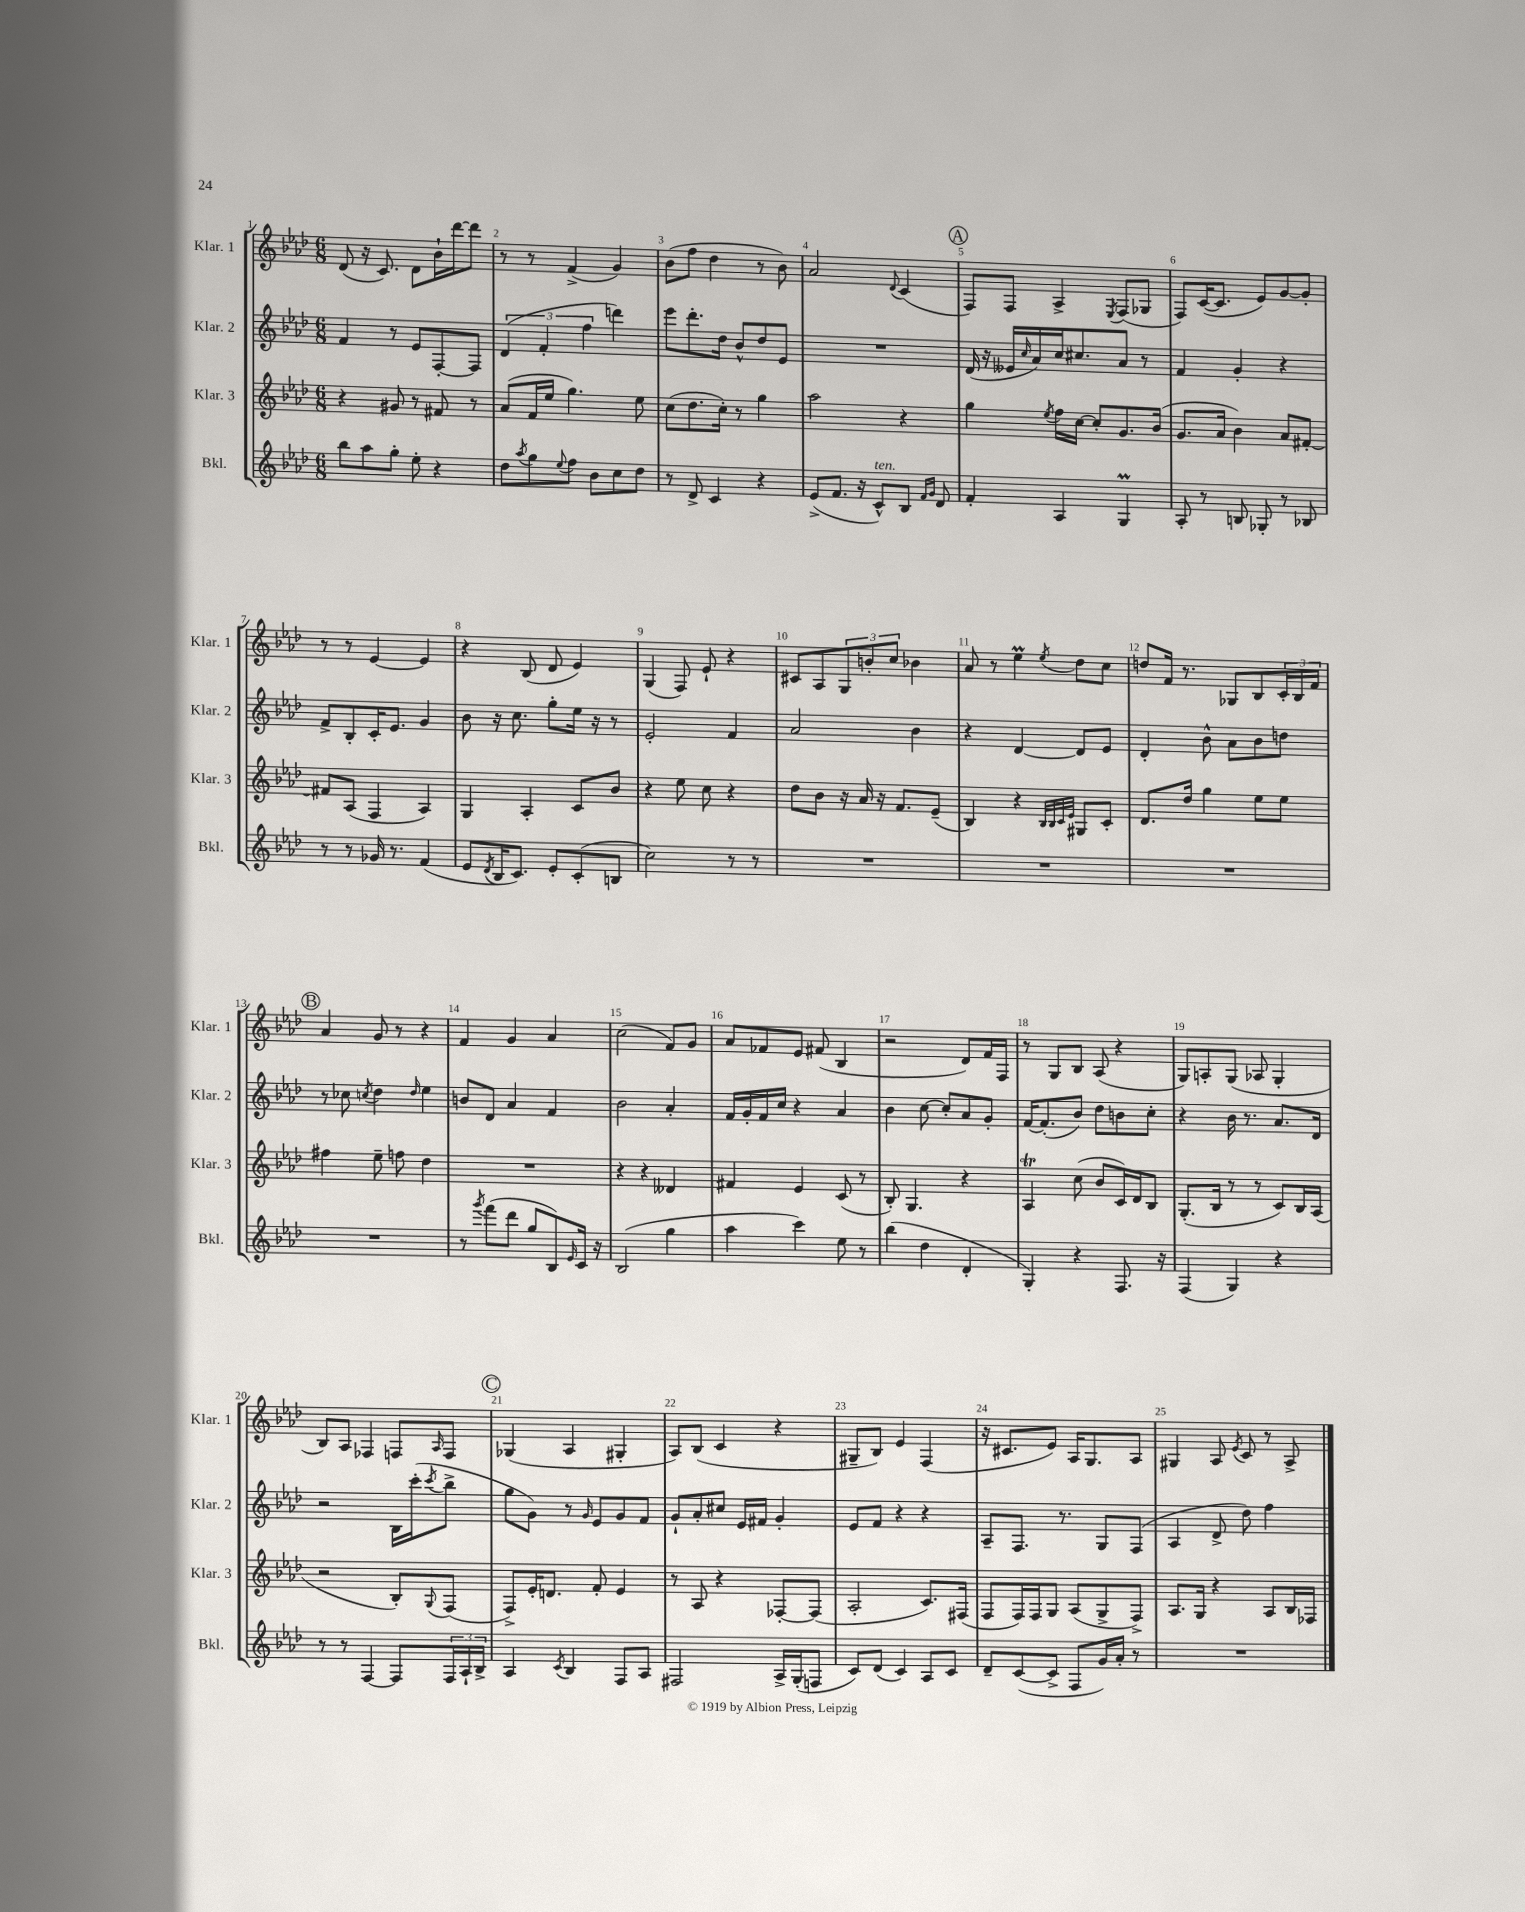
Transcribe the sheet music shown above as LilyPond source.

<<
\new StaffGroup <<
\new Staff = "s0" \with { instrumentName = "Klar. 1" shortInstrumentName = "Klar. 1" } {
    \clef treble \key aes \major \numericTimeSignature \time 6/8
    des'8( r16 c'8.) des'8 bes'16-! des'''16~ des'''8 |
    r8 r8 f'4->( g'4) |
    bes'8( f''8 des''4 r8 bes'8) |
    aes'2 \appoggiatura { des'8 } c'4( |
    \mark \markup { \circle "A" } f8) f8 aes4-> \acciaccatura { ees8 } f8( ges8 |
    f8) c'16~( c'8. ees'8) g'8~ g'8-. |
    r8 r8 ees'4~ ees'4 |
    r4 bes8( des'8 ees'4) |
    g4( f8) ees'8-! r4 |
    cis'8 aes8 \tuplet 3/2 { g8 b'8-. c''8 } bes'4 |
    aes'8 r8 ees''4\prall \acciaccatura { ees''8 } des''8 c''8 |
    d''8 f'16 r8. ges8 bes8 \tuplet 3/2 { c'16-. bes16 f'16 } |
    \mark \markup { \circle "B" } aes'4 g'8 r8 r4 |
    f'4 g'4 aes'4 |
    c''2( f'8) g'8 |
    aes'8 fes'8 ees'8 fis'8( bes4 |
    r2 des'8) f'16 f16 |
    r8 g8 bes8 aes8( r4 |
    g8) a8-. g8( aes8 g4-. |
    bes8) aes8 fes4 f8 \grace { aes16 } f8 |
    \mark \markup { \circle "C" } ges4( aes4 gis4-. |
    aes8) bes8( c'4 r4 |
    gis8-- bes8) ees'4 f4( |
    r16 cis'8. ees'8) aes16 g8. aes8 |
    gis4 aes8 \acciaccatura { ees'8 } c'8 r8 aes8-> \bar "|." |
}
\new Staff = "s1" \with { instrumentName = "Klar. 2" shortInstrumentName = "Klar. 2" } {
    \clef treble \key aes \major \numericTimeSignature \time 6/8
    f'4 r8 ees'8 f8~-. f8 |
    \tuplet 3/2 { des'4( f'4-. f''4 } d'''4) |
    ees'''8 des'''8.-. des''16 bes'8-^ des''8 ees'8 |
    R2. |
    \mark \markup { \circle "A" } des'16( r16 eeses'16 \grace { c''16 } aes'16) c''16 cis''8. aes'8 r8 |
    f'4 g'4-. r4 |
    f'8-> bes8-. c'16-. ees'8. g'4 |
    bes'8 r16 c''8. g''8-. ees''16 r16 r8 |
    ees'2-. f'4 |
    aes'2 bes'4 |
    r4 des'4~ des'8 ees'8 |
    des'4-. bes'8-^ aes'8 bes'8 d''8 |
    \mark \markup { \circle "B" } r8 ces''8 \acciaccatura { c''8 } des''4 \grace { des''16 } ees''4 |
    b'8 des'8 aes'4 f'4 |
    bes'2 aes'4-. |
    f'16 g'16-. f'16 c''16 r4 aes'4 |
    bes'4 c''8~ c''8-. aes'8 g'8-. |
    f'16~ f'8.-.( bes'8) des''8 b'8 c''8-. |
    r4 bes'16 r8. aes'8. des'16 |
    r2 bes16 c'''16-.( \acciaccatura { c'''8 } bes''8-> |
    \mark \markup { \circle "C" } g''8 g'8) r8 \grace { g'16 } ees'8 g'8 f'8 |
    g'8-! aes'8-. cis''8 ees'16 fis'16 g'4-. |
    ees'8 f'8 r4 r4 |
    aes8-- f8. r8. g8 f8( |
    aes4 des'8-> des''8) f''4 \bar "|." |
}
\new Staff = "s2" \with { instrumentName = "Klar. 3" shortInstrumentName = "Klar. 3" } {
    \clef treble \key aes \major \numericTimeSignature \time 6/8
    r4 gis'8 r8 fis'8 r8 |
    aes'8( f'16 ees''16 g''4.) ees''8 |
    c''8( des''8. c''16-.) r8 g''4 |
    aes''2 r4 |
    \mark \markup { \circle "A" } g''4 \acciaccatura { ees''8 } f''16 c''16~ c''8-. g'8. bes'16( |
    g'8. aes'16 bes'4) aes'8 fis'8~-. |
    fis'8 aes8( f4 aes4) |
    g4 aes4-. c'8 bes'8 |
    r4 ees''8 c''8 r4 |
    des''8 bes'8 r16 aes'16 r16 f'8. ees'8--( |
    bes4) r4 \grace { bes32 bes32 c'32 ees'32 } gis8 c'8-. |
    des'8. des''16 g''4 ees''8 ees''8 |
    \mark \markup { \circle "B" } fis''4 ees''8-- f''8 des''4 |
    R2. |
    r4 r4 deses'4 |
    fis'4 ees'4 c'8( r8 |
    bes8-.) g4. r4 |
    aes4\trill c''8( bes'8 c'16) des'16 bes8 |
    g8.-.( bes16 r8 r8 c'8) bes16 aes16( |
    r2 bes8-.) \appoggiatura { g8 } f8( |
    \mark \markup { \circle "C" } f8->) ees'16-. d'8. f'8-. ees'4 |
    r8 aes8 r4 fes8~-. fes8( |
    aes2-. c'8.) fis16( |
    f8 f16) f16 g8 aes8( g8-> f8->) |
    aes8. g16 r4 aes8 bes16 fes16 \bar "|." |
}
\new Staff = "s3" \with { instrumentName = "Bkl." shortInstrumentName = "Bkl." } {
    \clef treble \key aes \major \numericTimeSignature \time 6/8
    bes''8 aes''8 g''8-. ees''8-. r4 |
    des''8 \acciaccatura { aes''8 } g''8 \appoggiatura { ees''8 } f''8 bes'8 c''8 des''8 |
    r8 des'8-> c'4 r4 |
    ees'8->( f'8. r16 c'8-^^\markup { \italic "ten." }) bes8 \grace { f'16 g'16 } des'8 |
    \mark \markup { \circle "A" } f'4-. aes4 g4\prall |
    aes8-. r8 b8 ges8-. r8 bes8 |
    r8 r8 ges'16 r8. f'4( |
    ees'8 \acciaccatura { des'8 } bes16 c'8.) ees'8-. c'8-.( b8 |
    c''2) r8 r8 |
    R2. |
    R2. |
    R2. |
    \mark \markup { \circle "B" } R2. |
    r8 \acciaccatura { g'''8 } f'''8( des'''8 g''8 bes8) \grace { ees'16 } c'16 r16 |
    bes2( g''4 |
    aes''4 c'''4) ees''8 r8 |
    bes''4( des''4 des'4-. |
    g4-.) r4 f8. r16 |
    f4( g4) r4 |
    r8 r8 f4~ f8 \tuplet 3/2 { f16 aes16-! bes16-> } |
    \mark \markup { \circle "C" } aes4 \acciaccatura { c'8 } bes4 f8 aes8 |
    fis2 aes16-> g16-.( f8 |
    c'8) des'8( c'4) aes8 c'8 |
    des'8-- c'8~( c'8-> f8 g'16) aes'16-. r8 |
    R2. \bar "|." |
}
>>
>>
\layout { \context { \Score \override BarNumber.break-visibility = ##(#f #t #t) barNumberVisibility = #all-bar-numbers-visible } }
